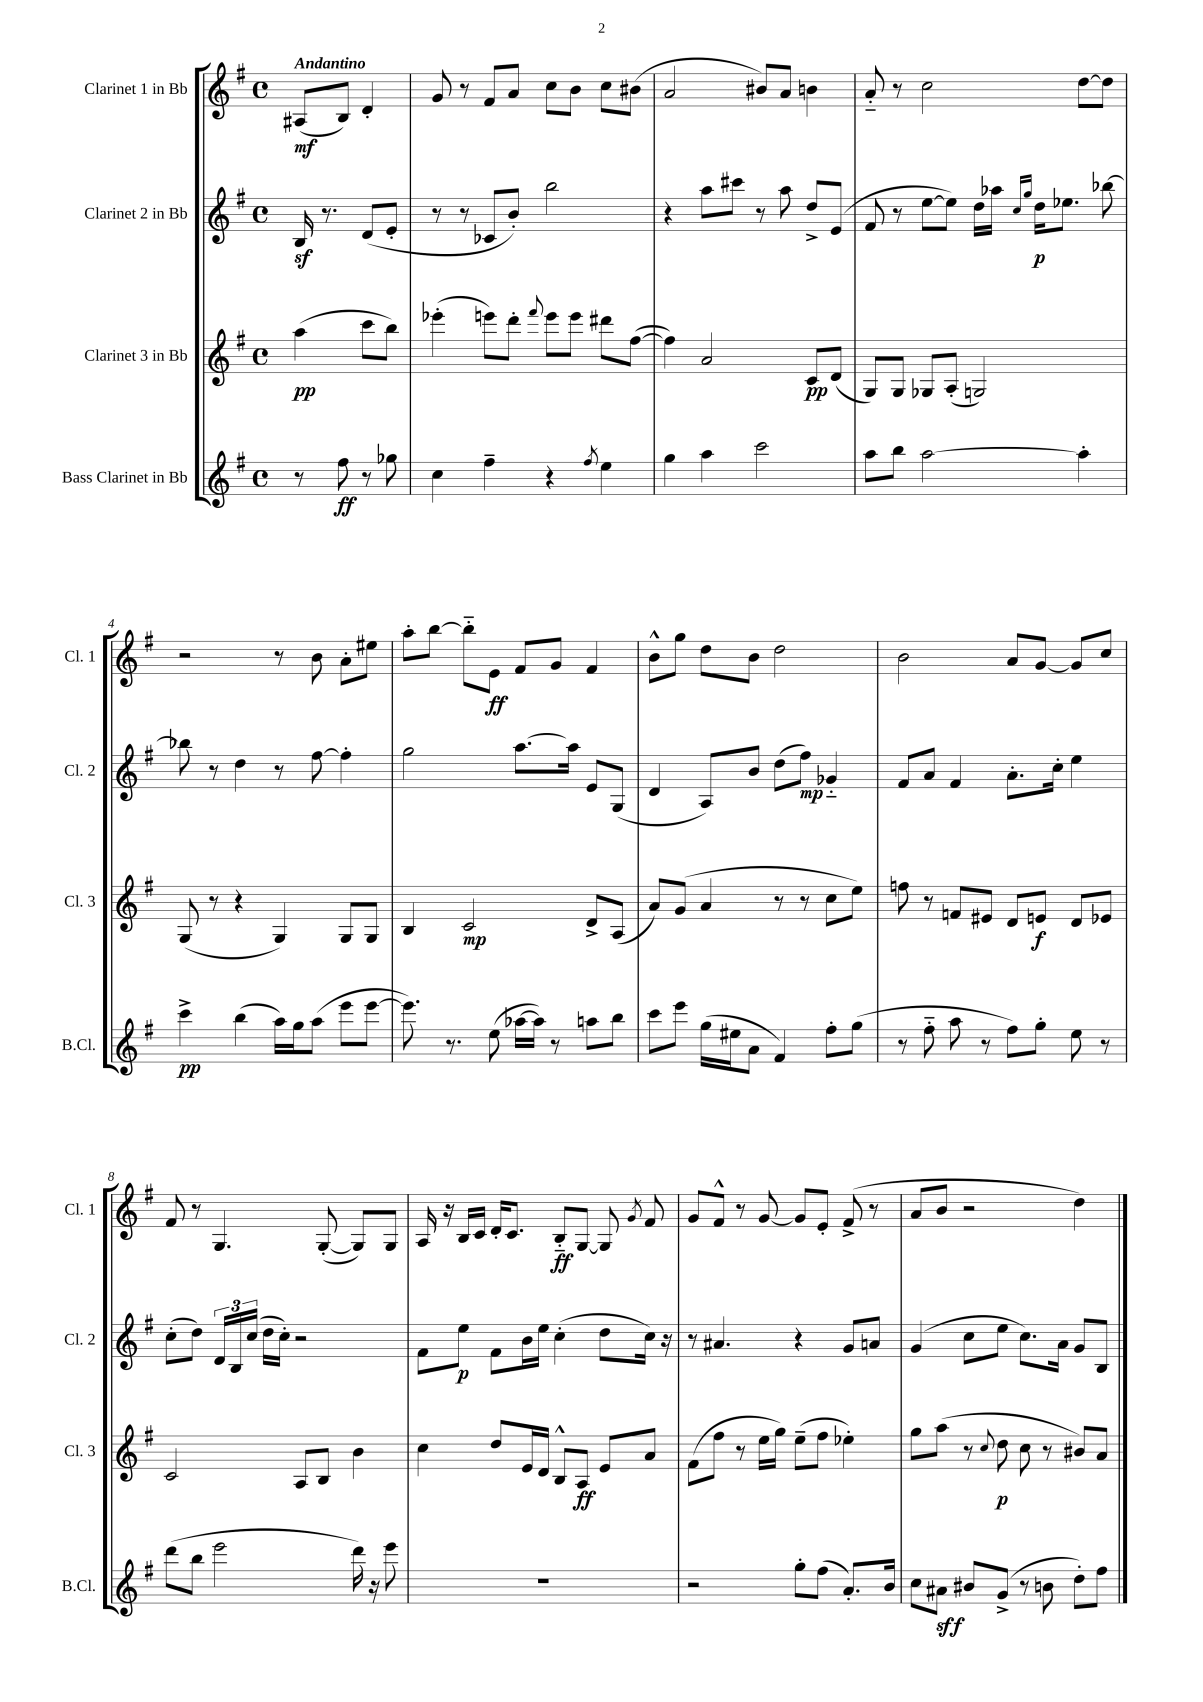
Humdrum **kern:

**kern	**kern	**kern	**kern
*staff4	*staff3	*staff2	*staff1
*clefG2	*clefG2	*clefG2	*clefG2
*k[f#]	*k[f#]	*k[f#]	*k[f#]
*M4/4	*M4/4	*M4/4	*M4/4
*met(c)	*met(c)	*met(c)	*met(c)
8r	(4aa	16B	(8A#
.	.	8.r	.
8ff#	.	.	8B)
8r	8ccc	(8d	4d'
8gg-	8bb)	8e'	.
=	=	=	=
4cc	(4eee-'	8r	8g
.	.	8r	8r
4ff#~	8eee)	8c-	8f#
.	8ddd'	8b')	8a
.	8qqfff#	.	.
4r	8eee	2bb	8cc
.	8eee	.	8b
8qff#	.	.	.
4ee	8ddd#	.	8cc
.	([8ff#	.	(8b#
=	=	=	=
4gg	4ff#])	4r	2a
4aa	2a	8aa	.
.	.	8ccc#	.
2ccc	.	8r	8b#)
.	.	8aa	8a
.	8c	8dd^	4b
.	(8d	(8e	.
=	=	=	=
8aa	8G)	8f#	8a'~
8bb	8G	8r	8r
[2aa	8G-	[8ee	2cc
.	(8A'	8ee])	.
.	2G)	16dd	.
.	.	16aa-	.
.	.	16qqcc	.
.	.	16qqgg	.
.	.	16dd	.
.	.	8.ee-	.
4aa']	.	.	[8dd
.	.	[8bb-	8dd]
=	=	=	=
4ccc^	(8G	8bb-]	2r
.	8r	8r	.
(4bb	4r	4dd	.
16aa)	4G)	8r	8r
16gg	.	.	.
(8aa	.	[8ff#	8b
8eee	8G	4ff#']	8a'
[8eee	8G	.	8ee#
=	=	=	=
8.eee])	4B	2gg	8aa'
.	.	.	[8bb
8.r	.	.	.
.	2c	.	8bb'~]
(8ee	.	.	8e
[16aa-	.	[8.aa	8f#
16aa-])	.	.	.
8r	.	.	8g
.	.	16aa]	.
8aa	8d^	8e	4f#
8bb	(8A	(8G	.
=	=	=	=
8ccc	8a)	4d	8b^^
8eee	(8g	.	8gg
(16gg	4a	8A)	8dd
16ee#	.	.	.
8a	.	8b	8b
4f#)	8r	(8dd	2dd
.	8r	8ff#)	.
8ff#'	8cc	4g-'~	.
(8gg	8ee)	.	.
=	=	=	=
8r	8ff	8f#	2b
8ff#'~	8r	8a	.
8aa	8f	4f#	.
8r	8e#	.	.
8ff#)	8d	8.a'	8a
8gg'	8e	.	[8g
.	.	16cc'	.
8ee	8d	4ee	8g]
8r	8e-	.	8cc
=	=	=	=
(8ddd	2c	(8cc'	8f#
8bb	.	8dd)	8r
2eee	.	24d	4.G
.	.	24B	.
.	.	(24cc	.
.	.	16dd	.
.	.	16cc')	.
.	8A	2r	.
.	8B	.	([8G'
16ddd)	4b	.	8G])
16r	.	.	.
8eee	.	.	8G
=	=	=	=
1r	4cc	8f#	16A
.	.	.	16r
.	.	8ee	16B
.	.	.	16c
.	8dd	8f#	16d'
.	.	.	8.c
.	16e	16b	.
.	16d	16ee	.
.	8B^^	(4cc'	8B'~
.	8A	.	[8G
.	8e	8dd	8G]
.	.	.	8qg
.	8a	16cc)	8f#
.	.	16r	.
=	=	=	=
2r	(8f#	8r	8g
.	8ff#	4.a#	8f#^^
.	8r	.	8r
.	16ee	.	[8g
.	16gg)	.	.
8gg'	(8ee~	4r	8g]
(8ff#	8ff#	.	8e'
8.a')	4ee-')	8g	(8f#^
.	.	8a	8r
16b	.	.	.
=	=	=	=
8cc	8gg	(4g	8a
8a#	(8aa	.	8b
8b#	8r	8cc	2r
.	8qqcc	.	.
(8g^	8dd	8ee	.
8r	8cc	8.cc)	.
8b	8r	.	.
.	.	16a	.
8dd')	8b#)	8g	4dd)
8ff#	8a	8B	.
==	==	==	==
*-	*-	*-	*-
